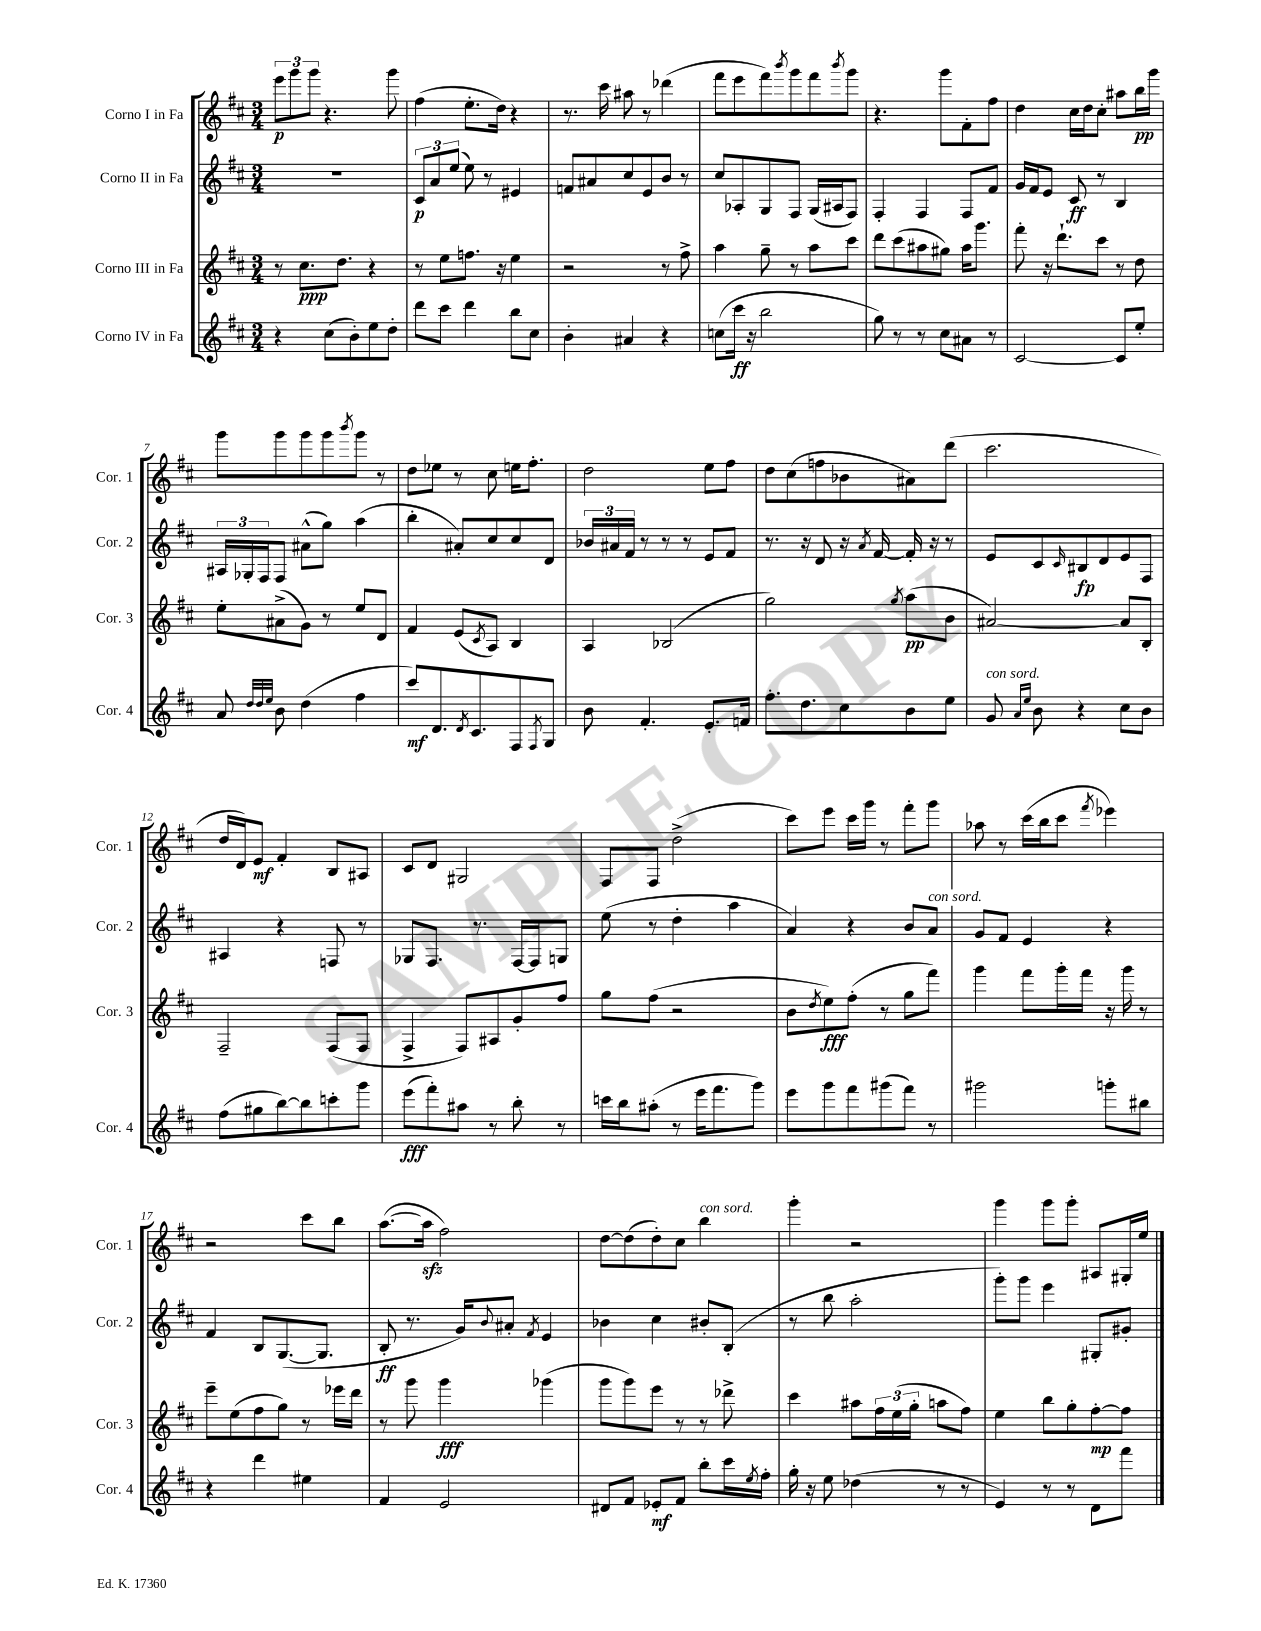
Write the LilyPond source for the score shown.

<<
\new StaffGroup <<
\new Staff = "s0" \with { instrumentName = "Corno I in Fa" shortInstrumentName = "Cor. 1" } {
    \clef treble \key d \major \numericTimeSignature \time 3/4
    \tuplet 3/2 { e'''8\p g'''8 g'''8 } r4. g'''8 |
    fis''4( e''8.-. d''16) r4 |
    r8. cis'''16 ais''8 r8 des'''4( |
    fis'''8 e'''8 fis'''8) \acciaccatura { b'''8 } g'''8 fis'''8 \acciaccatura { b'''8 } g'''8 |
    r4. g'''8 fis'8-. fis''8 |
    d''4 cis''16 d''16 cis''8-. ais''8 b''16\pp g'''16 |
    g'''8 g'''8 g'''8 g'''8 \acciaccatura { b'''8 } g'''8 r8 |
    d''8 ees''8 r8 cis''8 e''16 fis''8.-. |
    d''2 e''8 fis''8 |
    d''8 cis''8( f''8 bes'8 ais'8) d'''8( |
    cis'''2. |
    d''16 d'16) e'8\mf fis'4-. b8 ais8 |
    cis'8 d'8 gis2 |
    fis8 fis8 d''2->( |
    cis'''8) e'''8 cis'''16 g'''16 r8 fis'''8-. g'''8 |
    aes''8 r8 cis'''16( b''16 cis'''8 \acciaccatura { fis'''8 } ees'''4) |
    r2 cis'''8 b''8 |
    a''8.~( a''16\sfz fis''2) |
    d''8~ d''8( d''8-.) cis''8 b''4^\markup { \italic "con sord." } |
    g'''4-. r2 |
    g'''4 g'''8 g'''8-. ais8 gis16-. e''16 \bar "|." |
}
\new Staff = "s1" \with { instrumentName = "Corno II in Fa" shortInstrumentName = "Cor. 2" } {
    \clef treble \key d \major \numericTimeSignature \time 3/4
    R2. |
    \tuplet 3/2 { cis'8\p a'8 e''8( } e''8) r8 eis'4 |
    f'8 ais'8 cis''8 e'8 b'8 r8 |
    cis''8 aes8-. g8 fis8 g16( ais16 fis8) |
    fis4-. fis4 fis8 fis'8 |
    g'16 fis'16 e'8 cis'8\ff r8 b4 |
    \tuplet 3/2 { ais16 ges16-. fis16 } fis8 ais'8-^( g''8) a''4( |
    b''4-. ais'8-.) cis''8 cis''8 d'8 |
    \tuplet 3/2 { bes'16 ais'16 fis'16 } r8 r8 r8 e'8 fis'8 |
    r8. r16 d'8 r16 \acciaccatura { a'8 } fis'16~ fis'16-. r16 r8 |
    e'8 cis'8 \grace { cis'16 } bis8\fp d'8 e'8 fis8 |
    ais4 r4 f8 r8 |
    ges8 fis8. r8. fis16~ fis16 g8 |
    e''8( r8 d''4-. a''4 |
    a'4) r4 b'8 a'8^\markup { \italic "con sord." } |
    g'8 fis'8 e'4 r4 |
    fis'4 b8 g8.~( g8. |
    b8-.\ff r8. g'16) \appoggiatura { b'8 } ais'8-. \acciaccatura { fis'8 } e'4 |
    bes'4 cis''4 bis'8-. b8-.( |
    r8 b''8 a''2-. |
    g'''8-.) g'''8 e'''4 gis8-. gis'8-. \bar "|." |
}
\new Staff = "s2" \with { instrumentName = "Corno III in Fa" shortInstrumentName = "Cor. 3" } {
    \clef treble \key d \major \numericTimeSignature \time 3/4
    r8 cis''8.\ppp d''8. r4 |
    r8 e''8 f''8. r16 e''4 |
    r2 r8 fis''8-> |
    a''4 g''8-- r8 a''8 cis'''8 |
    d'''8 cis'''8( ais''8 gis''8) ais''16 g'''8. |
    fis'''8-. r16 d'''8.-! cis'''8 r8 d''8 |
    e''8-. ais'8->( g'8) r8 e''8 d'8 |
    fis'4 e'8( \acciaccatura { cis'8 } a8) b4 |
    a4 bes2( |
    g''2) \acciaccatura { g''8 } a''8\pp( b'8 |
    ais'2~) ais'8 b8-. |
    fis2-- fis8( fis8 |
    fis4-> fis8) ais8 g'8-. fis''8 |
    g''8 fis''8( r2 |
    b'8 \acciaccatura { d''8 } e''8\fff) fis''8-.( r8 g''8 fis'''8) |
    g'''4 fis'''8 g'''16-. fis'''16 r16 g'''16 r8 |
    e'''8-- e''8( fis''8 g''8) r8 ees'''16 d'''16 |
    r8 g'''8 g'''4\fff ges'''4( |
    g'''8 g'''8) e'''8 r8 r8 des'''8-> |
    cis'''4 ais''8 \tuplet 3/2 { fis''16 e''16( g''16-. } a''8 fis''8) |
    e''4 b''8 g''8-. fis''8~-.\mp fis''8 \bar "|." |
}
\new Staff = "s3" \with { instrumentName = "Corno IV in Fa" shortInstrumentName = "Cor. 4" } {
    \clef treble \key d \major \numericTimeSignature \time 3/4
    r4 cis''8( b'8-.) e''8 d''8-. |
    d'''8 cis'''8 d'''4 b''8 cis''8 |
    b'4-. ais'4 r4 |
    c''8( cis'''16\ff r16 b''2 |
    g''8) r8 r8 cis''8 ais'8 r8 |
    cis'2~ cis'8 e''8-. |
    a'8 \grace { d''32 d''32 e''32 } b'8 d''4( fis''4 |
    cis'''8\mf) d'8. \acciaccatura { d'8 } cis'8. fis8 \acciaccatura { fis8 } g8 |
    b'8 fis'4.-. e'8.-. f'16 |
    fis''8.-. d''8. cis''8 b'8 e''8 |
    g'8^\markup { \italic "con sord." } \grace { a'16 e''16 } b'8 r4 cis''8 b'8 |
    fis''8( gis''8 b''8~) b''8 c'''8-. g'''8 |
    e'''8\fff( fis'''8-.) ais''8 r8 b''8-. r8 |
    c'''16 b''16 ais''8-.( r8 e'''16 fis'''8. g'''8) |
    e'''8 g'''8 fis'''8 gis'''8( fis'''8) r8 |
    gis'''2 g'''8-. bis''8 |
    r4 d'''4 eis''4 |
    fis'4 e'2 |
    dis'8 fis'8 ees'8-.\mf fis'8 b''8-. cis'''16 \acciaccatura { e''8 } fis''16-. |
    g''16-. r16 e''8 des''4( r8 r8 |
    e'4) r8 r8 d'8 fis'''8 \bar "|." |
}
>>
>>
